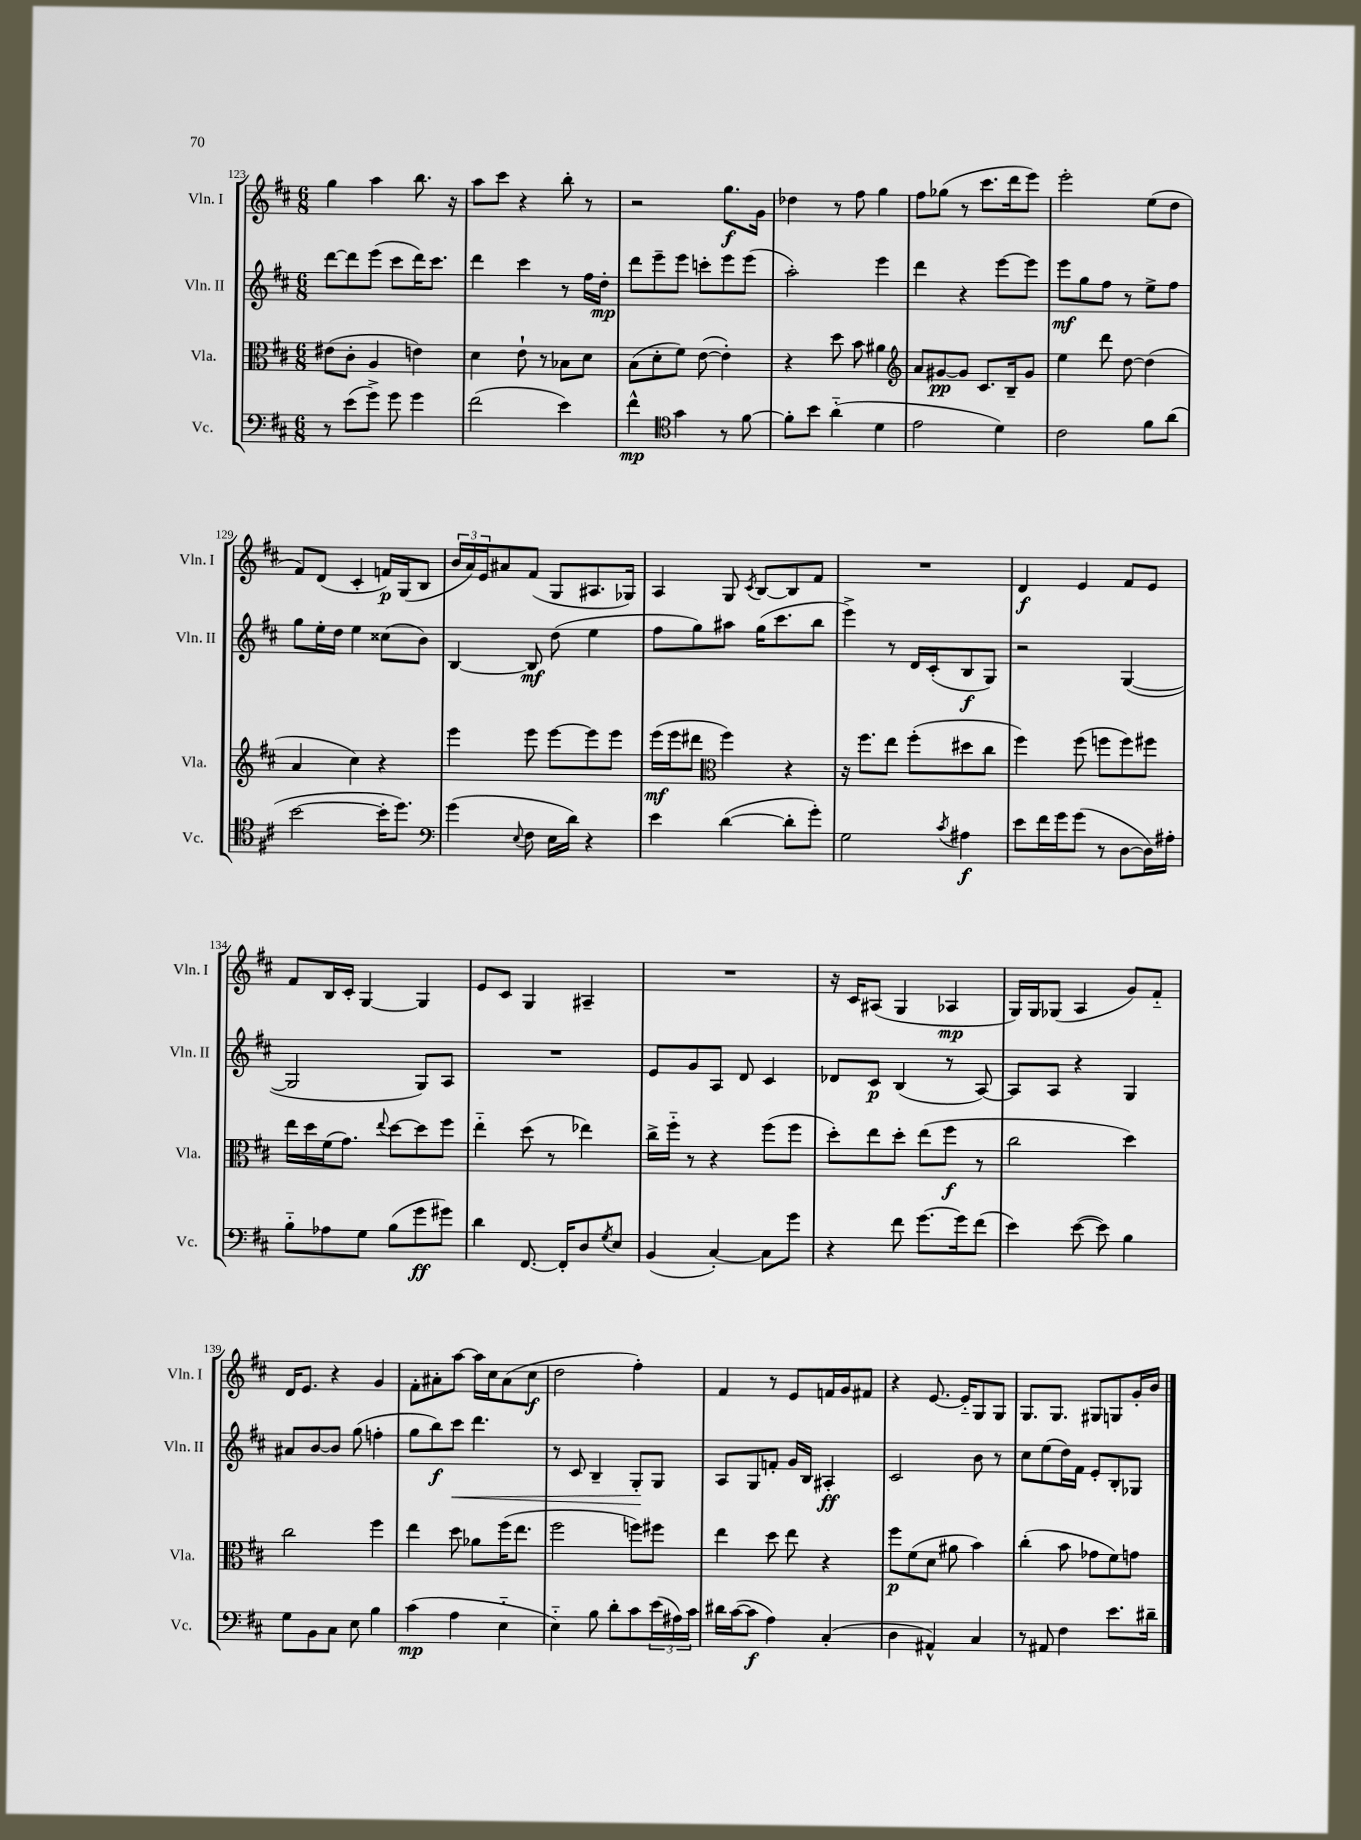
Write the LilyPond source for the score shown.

<<
\new StaffGroup <<
\new Staff = "s0" \with { instrumentName = "Vln. I" shortInstrumentName = "Vln. I" } {
    \clef treble \key d \major \numericTimeSignature \time 6/8
    g''4 a''4 b''8. r16 |
    a''8 cis'''8 r4 b''8-. r8 |
    r2 g''8.\f g'16 |
    des''4 r8 fis''8 g''4 |
    fis''8 ges''8( r8 cis'''8. d'''16 e'''8) |
    e'''2-. e''8( d''8 |
    fis'8) d'8( cis'4-. f'16\p) g16( b8 |
    \tuplet 3/2 { b'16 a'16) e'16 } ais'8 fis'8( g8 ais8. ges16) |
    a4 g8 \acciaccatura { cis'8 } b8~ b8 fis'8 |
    R2. |
    d'4\f e'4 fis'8 e'8 |
    fis'8 b16 cis'16-. g4~ g4 |
    e'8 cis'8 g4 ais4-- |
    R2. |
    r16 cis'16 ais8( g4 aes4\mp |
    g16) g16 ges8( a4 g'8) fis'8-_ |
    d'16 e'8. r4 g'4 |
    fis'8-. ais'8-. a''8~ a''16 cis''16 ais'8( cis''8\f |
    d''2 fis''4-.) |
    fis'4 r8 e'8 f'16 g'16 fis'8 |
    r4 e'8.~ e'16-_ g8 g8 |
    g8. g8. gis8 g8 g'16-. b'16 \bar "|." |
}
\new Staff = "s1" \with { instrumentName = "Vln. II" shortInstrumentName = "Vln. II" } {
    \clef treble \key d \major \numericTimeSignature \time 6/8
    d'''8~ d'''8 e'''8( cis'''8 d'''16) cis'''8. |
    d'''4 cis'''4 r8 fis''16 d''16-.\mp |
    d'''8 e'''8-- e'''8 c'''8-. e'''8 e'''8( |
    a''2-.) e'''4 |
    d'''4 r4 e'''8~ e'''8 |
    e'''8\mf g''8 fis''8 r8 e''8-> fis''8 |
    g''8 e''16-. d''16 e''4 cisis''8( b'8) |
    b4~ b8\mf d''8( e''4 |
    fis''8 g''8) ais''8 g''16( cis'''8. b''8 |
    e'''4->) r8 d'16 cis'16-.( b8\f g8) |
    r2 g4~( |
    g2 g8) a8 |
    R2. |
    e'8 g'8 a8 d'8 cis'4 |
    des'8 cis'8\p b4( r8 a8~) |
    a8 a8 r4 g4 |
    ais'8 b'8~ b'8 g''8( f''4-. |
    g''8 b''8\f) cis'''8\< d'''4. |
    r8 cis'8 b4-- g8-.\! g8 |
    a8 g8 f'8-. g'16 b16 ais4-.\ff |
    cis'2 b'8 r8 |
    cis''8 e''8( d''16) fis'16 e'8-. b8-. ges8 \bar "|." |
}
\new Staff = "s2" \with { instrumentName = "Vla." shortInstrumentName = "Vla." } {
    \clef alto \key d \major \numericTimeSignature \time 6/8
    eis'8( cis'8-. a4 e'4) |
    d'4 e'8-! r8 bes8 d'8 |
    b8( d'8-. fis'8) e'8~( e'4-.) |
    r4 d''8 b'8 ais'4 |
    \clef treble a'8 gis'8~\pp gis'8 cis'8. b16-- gis'8 |
    e''4 d'''8 d''8~ d''4( |
    a'4 cis''4) r4 |
    e'''4 e'''8 e'''8~ e'''8 e'''8 |
    e'''16\mf( e'''16 dis'''8 \clef alto fis''4) r4 |
    r16 fis''8. e''8 fis''8-.( dis''8 cis''8 |
    fis''4) fis''8( f''8 f''8) fis''8 |
    e''16 d''16 fis'16( g'8.) \appoggiatura { e''8 } d''8~ d''8 fis''8 |
    e''4-_ d''8( r8 ees''4) |
    cis''16-> fis''16-_ r8 r4 fis''8( fis''8 |
    d''8-.) e''8 d''8-. e''8( fis''8\f r8 |
    cis''2 d''4) |
    cis''2 fis''4 |
    e''4 d''8 aes'8 fis''16( e''8. |
    fis''2 f''8) fis''8 |
    e''4 d''8 e''8 r4 |
    fis''8\p fis'8( d'8 ais'8 b'4) |
    cis''4-.( b'8 ges'8 fis'8) g'8 \bar "|." |
}
\new Staff = "s3" \with { instrumentName = "Vc." shortInstrumentName = "Vc." } {
    \clef bass \key d \major \numericTimeSignature \time 6/8
    r8 e'8( g'8->) g'8 g'4 |
    fis'2( e'4) |
    fis'4-^\mp \clef tenor g'4 r8 fis'8~ |
    fis'8-. b'8 a'4-_( d'4 |
    e'2 d'4) |
    cis'2 fis'8 a'8( |
    b'2~ b'16-. d''8.) |
    \clef bass g'4( \appoggiatura { e8 } fis8 e16 d'16) r4 |
    e'4 d'4~( d'8-. g'8-.) |
    g2 \acciaccatura { cis'8 } ais4\f |
    e'8 fis'16 g'16 g'8( r8 d8~ d16) ais16-. |
    b8-_ aes8 g8 b8( g'8\ff gis'8) |
    d'4 fis,8.~ fis,16-. d8 \acciaccatura { g8 } e8 |
    b,4( cis4~-.) cis8 g'8 |
    r4 fis'8 g'8.~ g'16 fis'8( |
    e'4) e'8~( e'8) b4 |
    g8 b,8 cis8 e8 b4 |
    cis'4\mp( a4 e4-_ |
    e4-_) b8 d'8-. cis'8 \tuplet 3/2 { e'16( ais16) cis'16 } |
    dis'16 cis'16~( cis'8\f a4) cis4-.( |
    d4 ais,4-^) cis4 |
    r8 ais,8 fis4 e'8. dis'16-- \bar "|." |
}
>>
>>
\layout { \context { \Score currentBarNumber = #123 } }
